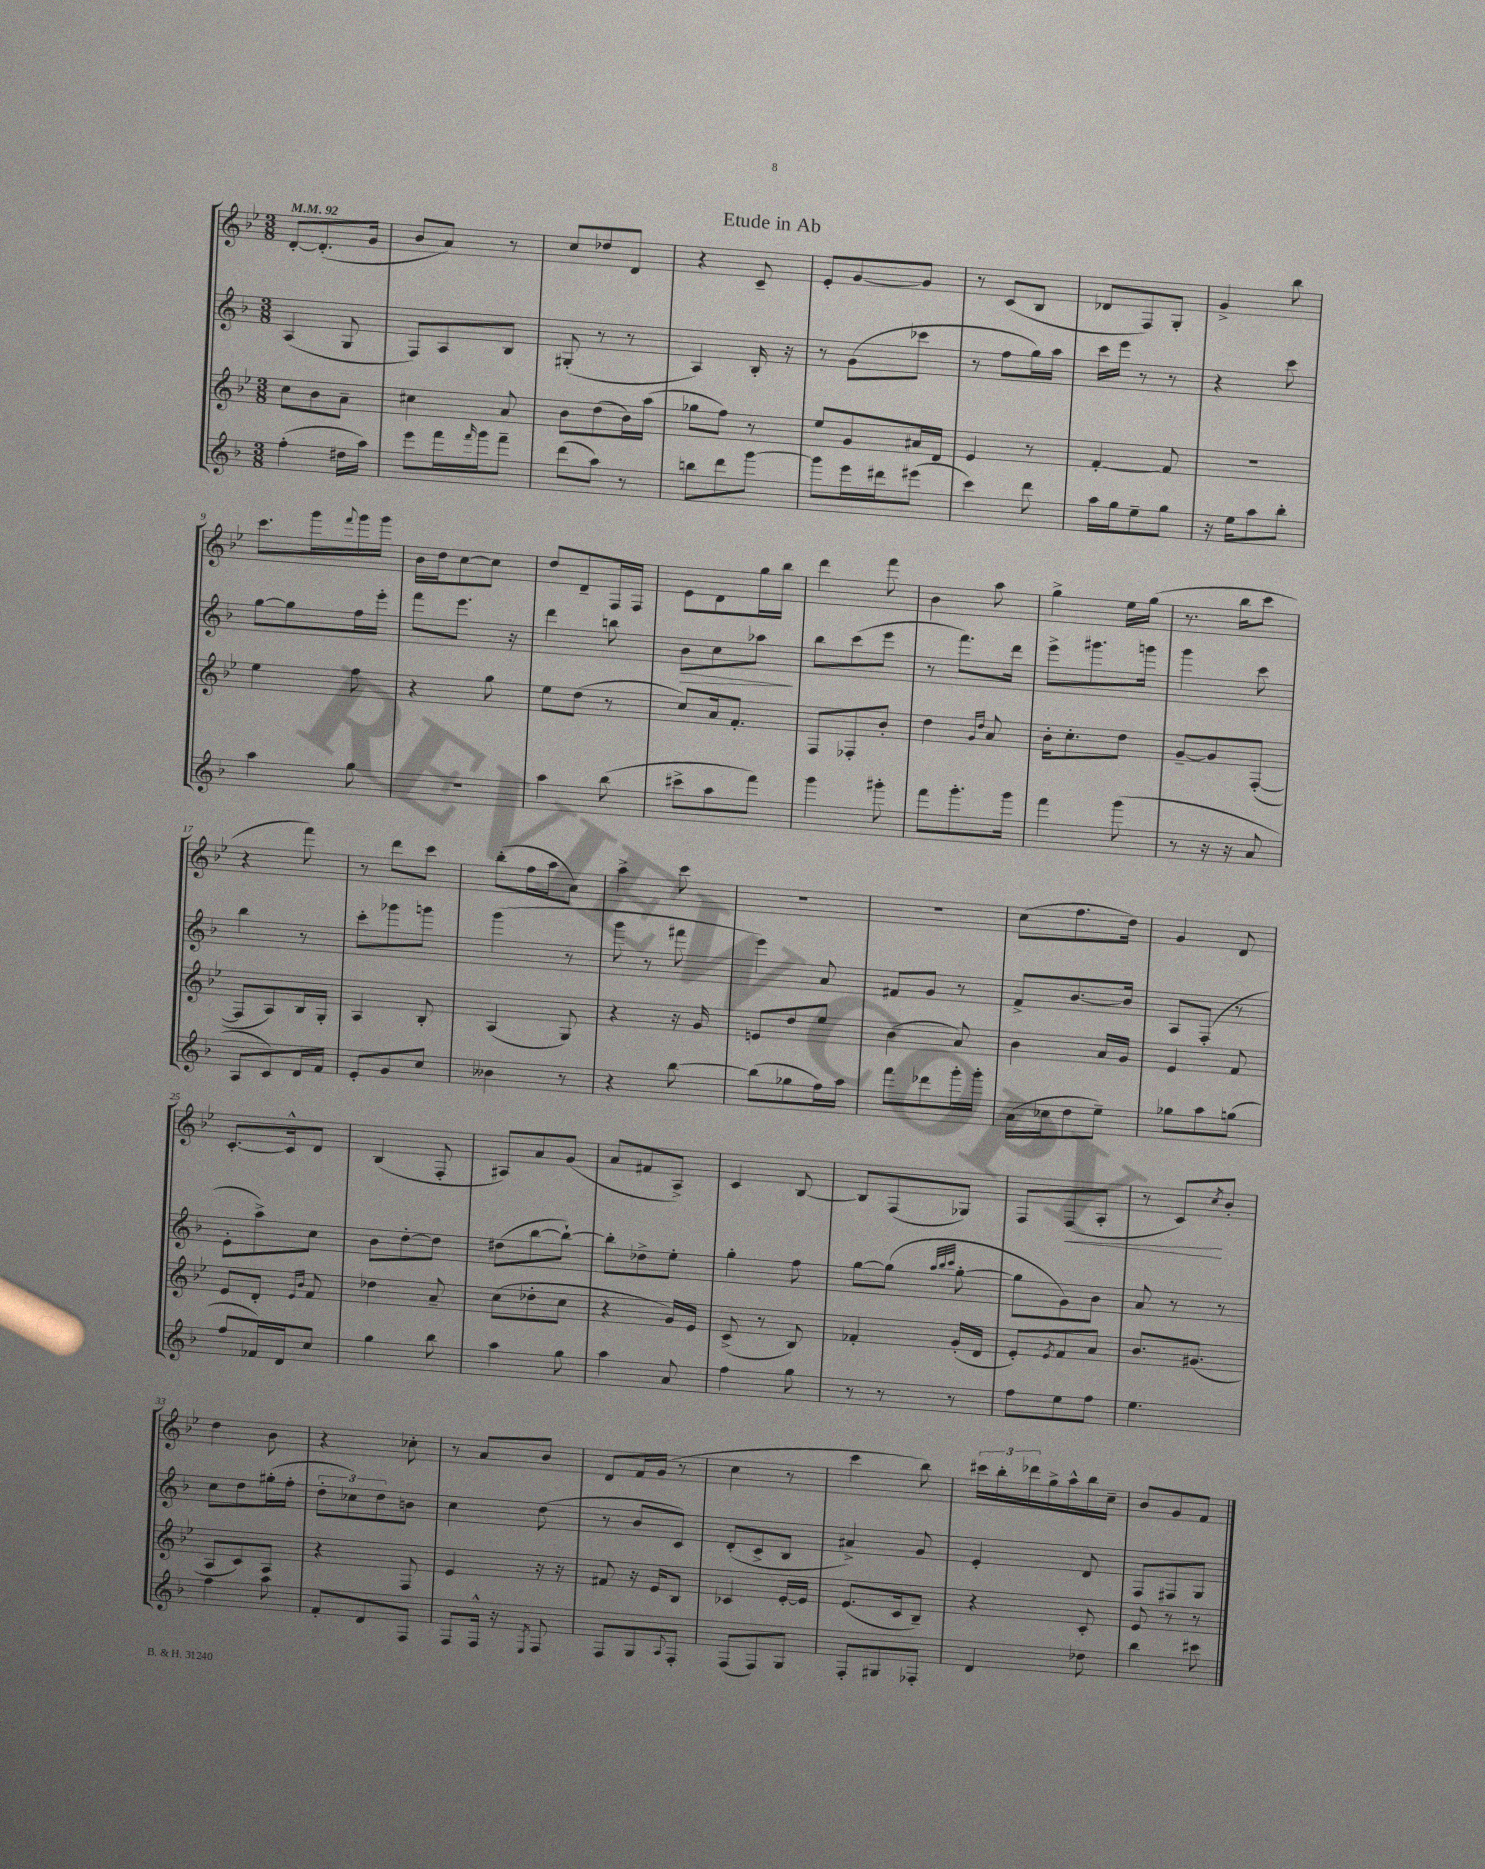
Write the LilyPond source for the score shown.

\header { title = "Etude in Ab" }
<<
\new StaffGroup <<
\new Staff = "s0" {
    \clef treble \key bes \major \numericTimeSignature \time 3/8 \tempo 4 = 92
    d'8~-. d'8.-.( g'16 |
    bes'8 a'8) r8 |
    c''8 des''8 d'8 |
    r4 c'8-- |
    ees'8-. g'8~ g'8 |
    r8 c'8( bes8 |
    des'8 f8) g8-. |
    g'4-> bes''8 |
    c'''8. g'''16 \appoggiatura { f'''8 } g'''16 g'''16 |
    bes'16 d''16 c''8~ c''8 |
    d''8 d'8-- f16 f16 |
    ees'8 d'8 g''16 bes''16 |
    d'''4 f'''8 |
    bes'4 a''8 |
    g''4-> ees''16 g''16( |
    r8. bes''16 c'''8 |
    r4 f'''8) |
    r8 d'''8 c'''8 |
    bes''8-.( f''16 a''16 a'8) |
    a''4-> c'''8 |
    R4. |
    R4. |
    c''8( f''8. d''16) |
    g'4 d'8 |
    c'8.~-. c'16-^ d'8 |
    bes4( f8-. |
    ais8) a'8 g'8( |
    a'8 fis'8 a8->) |
    c'4 bes8~ |
    bes8 f8( ges8) |
    f8 f8\<( a8-. |
    r8 c'8\!) \acciaccatura { c''8 } bes'8-. |
    d''4 bes'8 |
    r4 ces''8-. |
    r8 a'8 bes'8 |
    d'8 f'16 g'16( r8 |
    c''4 r8 |
    c'''4 bes''8) |
    \tuplet 3/2 { cis'''16 bes''16-. des'''16 } g''16-> a''16-^ bes''16 c''16-- |
    bes'8 g'8 f'8 \bar "|." |
}
\new Staff = "s1" {
    \clef treble \key f \major \numericTimeSignature \time 3/8
    a4( g8 |
    f8) a8 bes8 |
    gis8-.( r8 r8 |
    a4) bes16-. r16 |
    r8 g'8( ces'''8 |
    r8 f''8 g''16) a''16 |
    c'''16 e'''16 r8 r8 |
    r4 c'''8 |
    g''8~ g''8 f''16 e'''16-. |
    f'''8 e'''8. r16 |
    d'''4 b''8 |
    bes'8\> c''8 aes''8\! |
    bes''8 c'''8( e'''8 |
    r8 f'''8.) d'''16 |
    e'''8-> gis'''8. g'''16 |
    g'''4 c'''8 |
    bes''4 r8 |
    c'''8-. ges'''8 g'''8 |
    g'''4( r8 |
    g'''8 r8 fis'''8 |
    e'''4) a'8 |
    fis'8 g'8 r8 |
    f'8-> bes'8.~ bes'16 |
    a8 f8-.( r8 |
    e'8-. a''8->) c''8 |
    bes'8 d''8~-. d''8 |
    dis''8( bes''8~ bes''8~-!) |
    bes''8-. des''8-> e''8-. |
    g''4-. f''8 |
    g''8~ g''8( \grace { a''32 bes''32 c'''32 } g''8~-. |
    g''8 g'8) bes'8 |
    a'8 r8 r8 |
    c''8 d''8 gis''16-.( f''16-. |
    \tuplet 3/2 { d''8-. ces''8) d''8 } b'8 |
    c''4 d''8( |
    r8 bes'8 c'8) |
    d'8-.( c'8-> bes8 |
    ais'4->) g'8 |
    e'4-. d'8 |
    f8 fis8 g8 \bar "|." |
}
\new Staff = "s2" {
    \clef treble \key bes \major \numericTimeSignature \time 3/8
    c''8 bes'8 a'8-- |
    cis''4 a'8 |
    bes'8 d''8( bes'16) a''16( |
    ges''8 f''8) r8 |
    ees''8 g'8 ais'16 d'16 |
    ees'4 r8 |
    f'4~-. f'8 |
    R4. |
    ees''4 f''8 |
    r4 g''8 |
    ees''8 d''8( r8 |
    c''8) a'16 f'8.-. |
    f8 fes8-. bes'8-. |
    d''4 \grace { g'16 d''16 } a'8 |
    bes'16-. c''8.-. d''8 |
    g'8~-- g'8 f8~-.( |
    f8 a8) bes16 g16-. |
    a4 bes8-. |
    a4( g8) |
    r4 r16 g'16 |
    e'8 d''8 ees''8 |
    bes'4( a'8) |
    bes'4 a'16 g'16 |
    ees'4 f'8 |
    ees'8 d'8-. \grace { ees'16 bes'16 } f'8 |
    des''4 a'8-- |
    c''8( des''8-. c''8 |
    r4 g'16) ees'16 |
    c'8->( r8 bes8) |
    fes'4-. g'16-.( d'16 |
    ees'8-.) \acciaccatura { ees'8 } f'8 a'8 |
    bes'8. gis'8.( |
    a8 c'8) a8 |
    r4 f8 |
    ees'4 r16 r16 |
    fis'8 r16 ees'16 bes8 |
    ces'4 ees'16~-. ees'16 |
    ees'8.( c'16 bes8--) |
    r4 c'8-. |
    ees'8 r8 r8 \bar "|." |
}
\new Staff = "s3" {
    \clef treble \key f \major \numericTimeSignature \time 3/8
    f''4-.( dis''16 a''16) |
    e'''8 f'''16 \grace { f'''16 } g'''16 f'''8-- |
    d'''8( a''8) r8 |
    b''8 d'''8 g'''8~ |
    g'''8 e'''16 dis'''16 eis'''8( |
    c'''4) d'''8 |
    a''16 g''16 e''8-- g''8 |
    r16 e''16 a''8 bes''8-. |
    a''4 g''8 |
    R4. |
    a''4 bes''8( |
    cis'''8-> a''8 f'''8) |
    g'''4 gis'''8-. |
    f'''8 g'''8.-. g'''16 |
    f'''4 g'''8( |
    r8 r16 r16 a'8 |
    a8 c'8) d'16 f'16 |
    e'8-. g'8 c''8 |
    beses'4 r8 |
    r4 bes''8~ |
    bes''8( ges''8 f''16) a''16 |
    f'''8 des'''8 g'''16-. g'''16-. |
    a'16( ces''16 d''8 e''8--) |
    ges''8 a''8 g''8( |
    f''8 fes'16) d'16 c''8 |
    g''4 bes''8 |
    a''4 g''8 |
    a''4 a'8 |
    f''4 g''8 |
    r8 r8 r8 |
    f''8 e''8 f''8 |
    e''4. |
    f''4 a''8 |
    f'8-. d'8 f8 |
    f8 f16-^ r16 \acciaccatura { e8 } f8 |
    f8 g8 \appoggiatura { a8 } f8-. |
    f8( f8) g8 |
    f8-. gis8 fes8-. |
    d'4 des''8 |
    bes''4 cis'''8 \bar "|." |
}
>>
>>
